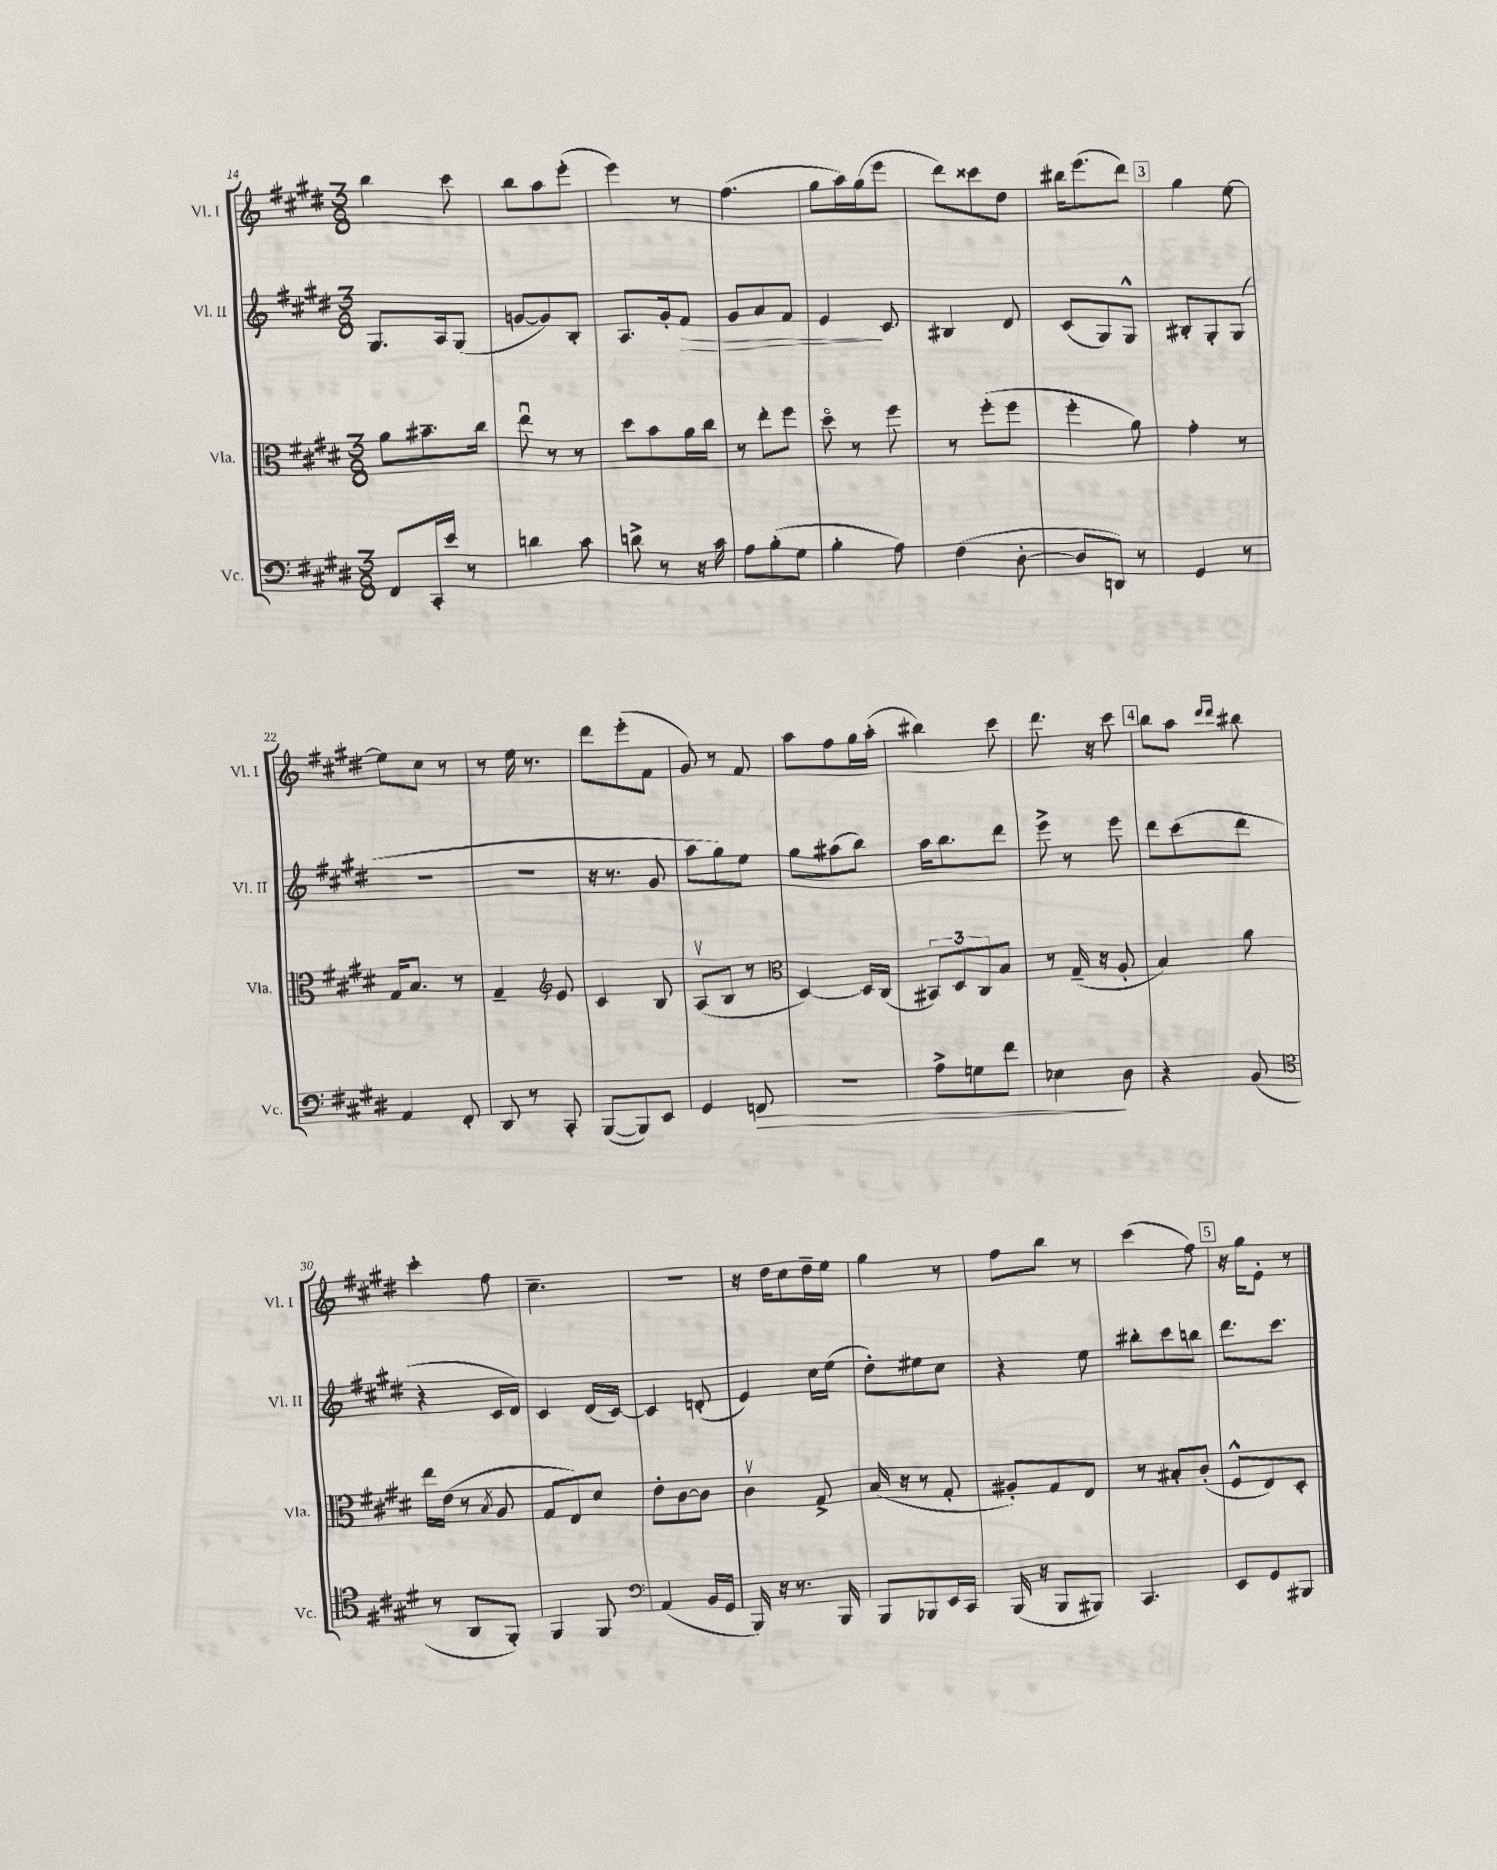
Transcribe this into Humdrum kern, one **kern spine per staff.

**kern	**kern	**kern	**kern
*staff4	*staff3	*staff2	*staff1
*clefF4	*clefC3	*clefG2	*clefG2
*k[f#c#g#d#]	*k[f#c#g#d#]	*k[f#c#g#d#]	*k[f#c#g#d#]
*M3/8	*M3/8	*M3/8	*M3/8
8FF#	8a	8.G#	4bb
16CC#'	8.b#~	.	.
16e	.	16A	.
8r	.	(8G#	8ccc#
.	16cc#	.	.
=	=	=	=
4d	8eeu	[8g	8bb
.	8r	8g])	8aa
8c#	8r	8B'	(8eee'
=	=	=	=
8d^	8dd#	8.A	4eee)
8r	8b	.	.
.	.	16g#'	.
16r	16a	8f#	8r
16c#	16cc#	.	.
=	=	=	=
8A	8r	8g#	(4.ff#
(8B'	8ee'	8a	.
8G#	8ff#	8f#	.
=	=	=	=
4B'	8dd#o	4e	8gg#
.	8r	.	16aa)
.	.	.	(16gg#
8A)	8ff#	8c#	8eee
=	=	=	=
(4F#	8r	4B#	8ddd#)
.	(8ff#'	.	8ccc##
[8D#'	8ff#	8d#	8dd#
=	=	=	=
8D#]	4ff#'	(8c#	16bb#
.	.	.	(8.eee
8DD)	.	8G#)	.
8r	8a)	8G#^^	8ddd#)
=	=	=	=
4GG#	4g#'	8B#'	4gg#
.	.	8G#'	.
8r	8r	(8G#	[8ee
=	=	=	=
4AA	16G#	4.r	8ee]
.	8.B	.	.
.	.	.	8cc#
8FF#'	8r	.	8r
=	=	=	=
8DD#	4G#~	4.r	8r
8r	.	.	16ee
.	.	.	8.r
*	*clefG2	*	*
8CC#'	8e	.	.
=	=	=	=
([8BBB	4c#	16r	8ddd#
.	.	8.r	.
8BBB])	.	.	(8eee'
8EE	8B	8g#	8f#
=	=	=	=
4GG#	(8Av	8aa	8g#)
.	8B	8gg#)	8r
8FF	8r	8ee	8f#
=	=	=	=
*	*clefC3	*	*
4.r	[4D#)	8gg#	8aa
.	.	(8aa#	8ff#
.	16D#]	8bb)	16gg#
.	(16C#	.	(16aa'
=	=	=	=
8A^	12BB#)	16aa	4bb#)
.	.	8.bb	.
.	12D#	.	.
8G	.	.	.
.	12C#	.	.
8f#	8B	8ddd#	8ccc#
=	=	=	=
4E-	8r	8eee^	8.ddd#
.	(16G#~	8r	.
.	16r	.	16r
8D#	8A'	8eee	8ccc#
=	=	=	=
4r	4B)	8ddd#	8bb
.	.	(8ccc#	8aa
.	.	.	16qqddd#
.	.	.	16qqddd#
(8BB	8a	8ddd#	8bb#
=	=	=	=
*clefC4	*	*	*
8r	16ee	4r	4ccc#'
.	(16e	.	.
8AA	8r	.	.
.	8qB	.	.
8FF#')	8A	16c#	8ff#
.	.	16d#)	.
=	=	=	=
4FF#	8G#	4c#	4.cc#~
.	8E)	.	.
8FF#	8d#	(16d#	.
.	.	[16c#)	.
=	=	=	=
*clefF4	*	*	*
(4AA	8e'	4c#]	4.r
.	[8c#	.	.
16BB	8c#]	(8d'	.
16GG#	.	.	.
=	=	=	=
16BBB)	4c#v	4e)	16r
16r	.	.	16dd#
8.r	.	.	8cc#
.	8G#^	16cc#	16dd#~
16BBB	.	(16ee	16ee
=	=	=	=
8BBB	(16B	8dd#')	4gg#
.	16r	.	.
8BBB-	8r	8ee#	.
16EE	8G#'	8cc#	8r
16CC#	.	.	.
=	=	=	=
(16BBB	8A#')	4r	8ff#
16r	.	.	.
8BBB	8G#	.	8bb
8BBB#)	8E	8ee	8r
=	=	=	=
4.CC#	8r	8bb#'	(4ccc#
.	8B#'	8ccc#	.
.	(8c#'	8bb	8ff#)
=	=	=	=
8EE	8F#^^	8.ddd#	16r
.	.	.	16gg#
8GG#	8E)	.	8e'
.	.	8.ccc#	.
8BBB#	8D#'	.	8r
==	==	==	==
*-	*-	*-	*-
